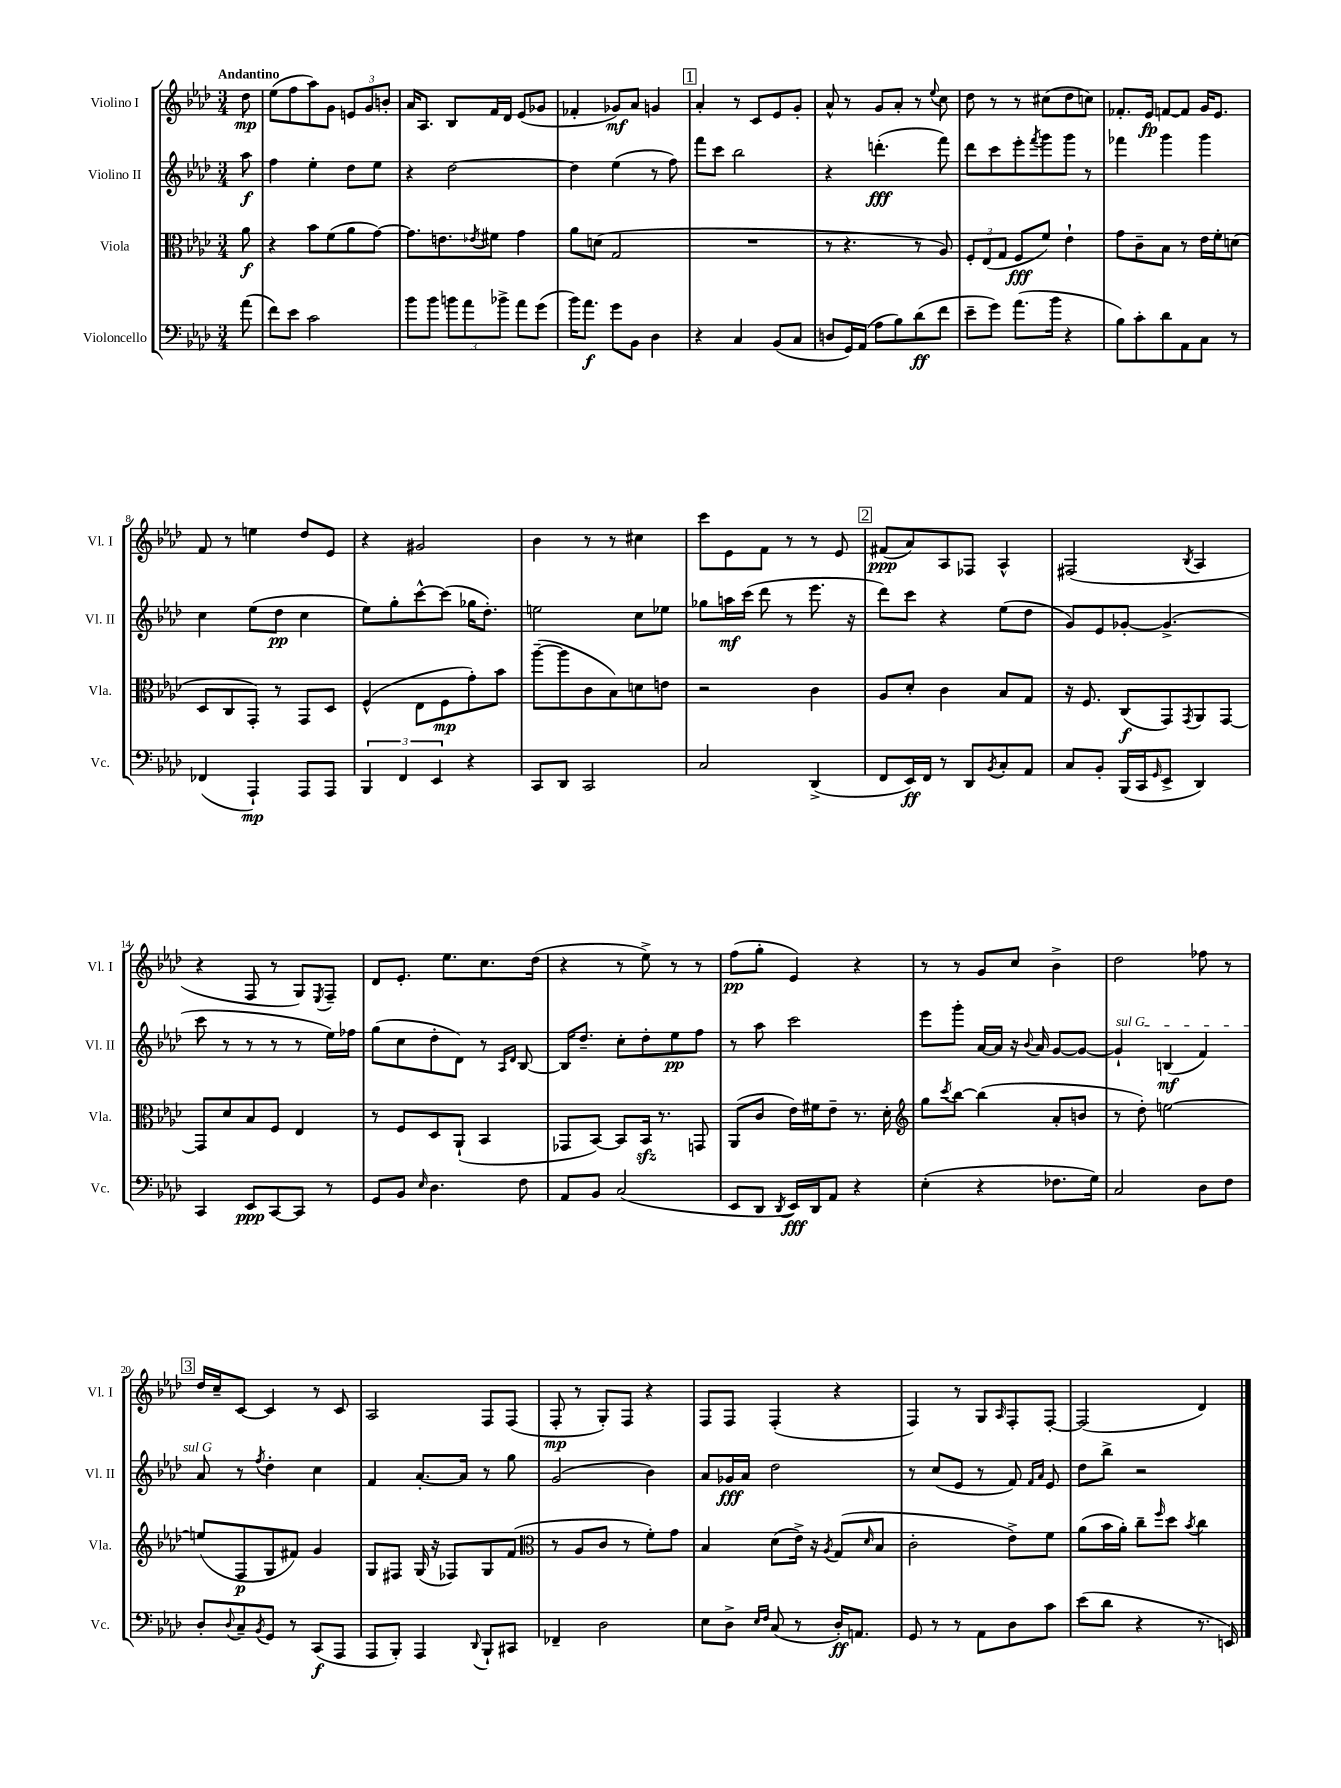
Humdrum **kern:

**kern	**kern	**kern	**kern
*staff4	*staff3	*staff2	*staff1
*clefF4	*clefC3	*clefG2	*clefG2
*k[b-e-a-d-]	*k[b-e-a-d-]	*k[b-e-a-d-]	*k[b-e-a-d-]
*M3/4	*M3/4	*M3/4	*M3/4
(8a-	8a-	8aa-	8dd-
=	=	=	=
8f)	4r	4ff	(8ee-
8e-	.	.	8ff
2c	8b-	4ee-'	8aa-)
.	(8f	.	8g
.	8a-	8dd-	12e
.	.	.	12g
.	[8g)	8ee-	.
.	.	.	12b'
=	=	=	=
8b-	8.g]	4r	16a-
.	.	.	8.A-
8b-	.	.	.
.	8.e	.	.
12b	.	[2dd-	8B-
12a-	.	.	.
.	8qe-	.	.
.	8f#	.	16f
12b-^	.	.	.
.	.	.	16d-
8a-	4g	.	(8e-
(8g	.	.	8g-
=	=	=	=
16b-)	8a-	4dd-]	4f-'
8.a-	.	.	.
.	(8d	.	.
8g	2G	(4ee-	8g-)
8BB-	.	.	8a-
4D-	.	8r	4g
.	.	8ff)	.
=	=	=	=
4r	2.r	8fff	4a-'
.	.	8ccc	.
4C	.	2bb-	8r
.	.	.	8c
(8BB-	.	.	8e-
8C	.	.	8g'
=	=	=	=
8D	8r	4r	8a-^^
16GG)	4.r	.	8r
(16AA-	.	.	.
8A-	.	(4.ddd'	8g
8B-)	.	.	8a-'
(8d-	8r	.	8r
.	.	.	8qqee-
8f	8A-)	8fff)	8cc
=	=	=	=
8e-~	12F'	8ddd-	8dd-
.	(12E-	.	.
8g)	.	8ccc	8r
.	12G	.	.
(8.a-	8F	8eee-'	8r
.	.	8qfff	.
.	8f)	8ggg	(8cc#
16b-	.	.	.
4r	4e-`	8ggg	8dd-
.	.	8r	8cc)
=	=	=	=
8B-)	8g	4fff-	8.f-'
8c'	8c~	.	.
.	.	.	16e-
8d-	8B-	4ggg	[8f
8AA-	8r	.	8f]
8C	16e-	4ggg	16g
.	16f'	.	8.e-
8r	(8d	.	.
=	=	=	=
(4FF-	8D-	4cc	8f
.	8C	.	8r
4AAA-`)	8GG')	(8ee-	4ee
.	8r	8dd-	.
8AAA-	8GG	4cc	8dd-
8AAA-	8D-	.	8e-
=	=	=	=
6BBB-	(4F^^	8ee-)	4r
.	.	8gg'	.
6FF	.	.	.
.	8E-	[8ccc^^	2g#
6EE-	.	.	.
.	8F	(8ccc]	.
4r	8g')	16gg-	.
.	.	8.dd-')	.
.	8b-	.	.
=	=	=	=
8CC	([8aa-~	2ee	4b-
8DD-	8aa-]	.	.
2CC	8c	.	8r
.	8B-)	.	8r
.	8d	8cc	4cc#
.	8e	8ee-	.
=	=	=	=
2C	2r	8gg-	8ccc
.	.	16aa	8e-
.	.	(16ccc	.
.	.	8ddd-	8f
.	.	8r	8r
(4DD-^	4c	8.eee-	8r
.	.	.	8e-
.	.	16r	.
=	=	=	=
8FF	8A-	8ddd-)	(8f#
16EE-)	8d-'	8ccc	8a-)
16FF	.	.	.
8r	4c	4r	8A-
8DD-	.	.	8F-
8qBB-	.	.	.
8C'	8B-	(8ee-	4A-^^
8AA-	8G	8dd-	.
=	=	=	=
8C	16r	8g)	(2F#
.	8.F	.	.
8BB-'	.	8e-	.
(16BBB-	(8C	[8g-'	.
16CC	.	.	.
16qqGG	.	.	.
8EE-^	8GG)	(4.g-^]	.
.	8qGG	.	8qB-
4DD-)	8AA-	.	4A-
.	[8GG	.	.
=	=	=	=
4CC	8GG]	8ccc	4r
.	8d-	8r	.
8EE-	8B-	8r	8F
[8CC	8F	8r	8r
8CC]	4E-	8r	8G)
.	.	.	8qE-
8r	.	16ee-)	8F~
.	.	16ff-	.
=	=	=	=
8GG	8r	(8gg	8d-
8BB-	8F	8cc	8.e-'
16qqE-	.	.	.
4.D-	8D-	8dd-'	.
.	.	.	8.ee-
.	(8AA-`	8d-)	.
.	4BB-	8r	8.cc
.	.	16qqA-	.
.	.	16qqd-	.
8F	.	[8B-	.
.	.	.	(16dd-
=	=	=	=
8AA-	8GG-	16B-]	4r
.	.	8.dd-~	.
8BB-	[8BB-)	.	.
(2C	8BB-]	8cc'	8r
.	16BB-	8dd-'	8ee-^)
.	8.r	.	.
.	.	8ee-	8r
.	8GG	8ff	8r
=	=	=	=
8EE-	(8AA-	8r	(8ff
8DD-	8c	8aa-	8gg'
8qDD-	.	.	.
16EE-)	16e-)	2ccc	4e-)
16DD-	16f#	.	.
8AA-	8e-~	.	.
4r	8.r	.	4r
.	16d-'	.	.
=	=	=	=
*	*clefG2	*	*
(4E-'	8gg	8eee-	8r
.	8qccc	.	.
.	[8bb-	8ggg'	8r
4r	(4bb-]	[16a-	8g
.	.	16a-]	.
.	.	16r	8cc
.	.	8qqb-	.
.	.	16a-	.
8.F-	8a-'	[8g	4b-^
.	8b	8g_	.
16G)	.	.	.
=	=	=	=
2C	8r	4g`]	2dd-
.	8dd-')	.	.
.	[2ee	(4B	.
8D-	.	4f)	8ff-
8F	.	.	8r
=	=	=	=
8D-'	(8ee]	8a-	16dd-
.	.	.	16cc~
8qqD-	.	.	.
8C~	8F	8r	[8c
8qBB-	.	8qff	.
8GG	8G	4dd-'	4c]
8r	8f#)	.	.
(8CC	4g	4cc	8r
8AAA-	.	.	8c
=	=	=	=
8AAA-	8G	4f	2A-
8BBB-')	8F#	.	.
4AAA-	(16G	[8.a-'	.
.	16r	.	.
.	8F-)	.	.
.	.	16a-]	.
8qqDD-	.	.	.
8BBB-`	8G	8r	8F
8CC#	(8f	8gg	(8F
=	=	=	=
*	*clefC3	*	*
4FF-~	8r	(2g	8F'
.	8A-	.	8r
2D-	8c	.	8G')
.	8r	.	8F
.	8f')	4b-)	4r
.	8g	.	.
=	=	=	=
8E-	4B-	8a-	8F
8D-^	.	16g-	8F
.	.	16a-	.
16qqE-	.	.	.
16qqF	.	.	.
(8C	(8d-	2dd-	(4F'
8r	16e-^)	.	.
.	16r	.	.
.	8qA-	.	.
16D-')	(8G	.	4r
8.AA	.	.	.
.	16qqd-	.	.
.	8B-	.	.
=	=	=	=
8GG	2c'	8r	4F)
8r	.	(8cc	.
8r	.	8e-	8r
8AA-	.	8r	8G
.	.	.	16qqA-
8D-	8e-^)	8f)	8F'
.	.	16qqf	.
.	.	16qqa-	.
8c	8f	8e-	[8F'
=	=	=	=
(8e-	(8a-	8dd-	(2F]
8d-	16b-	8bb-^	.
.	16a-')	.	.
4r	8cc~	2r	.
.	16qqff	.	.
.	8dd-	.	.
.	8qb-	.	.
8.r	4cc	.	4d-)
16EE)	.	.	.
==	==	==	==
*-	*-	*-	*-
